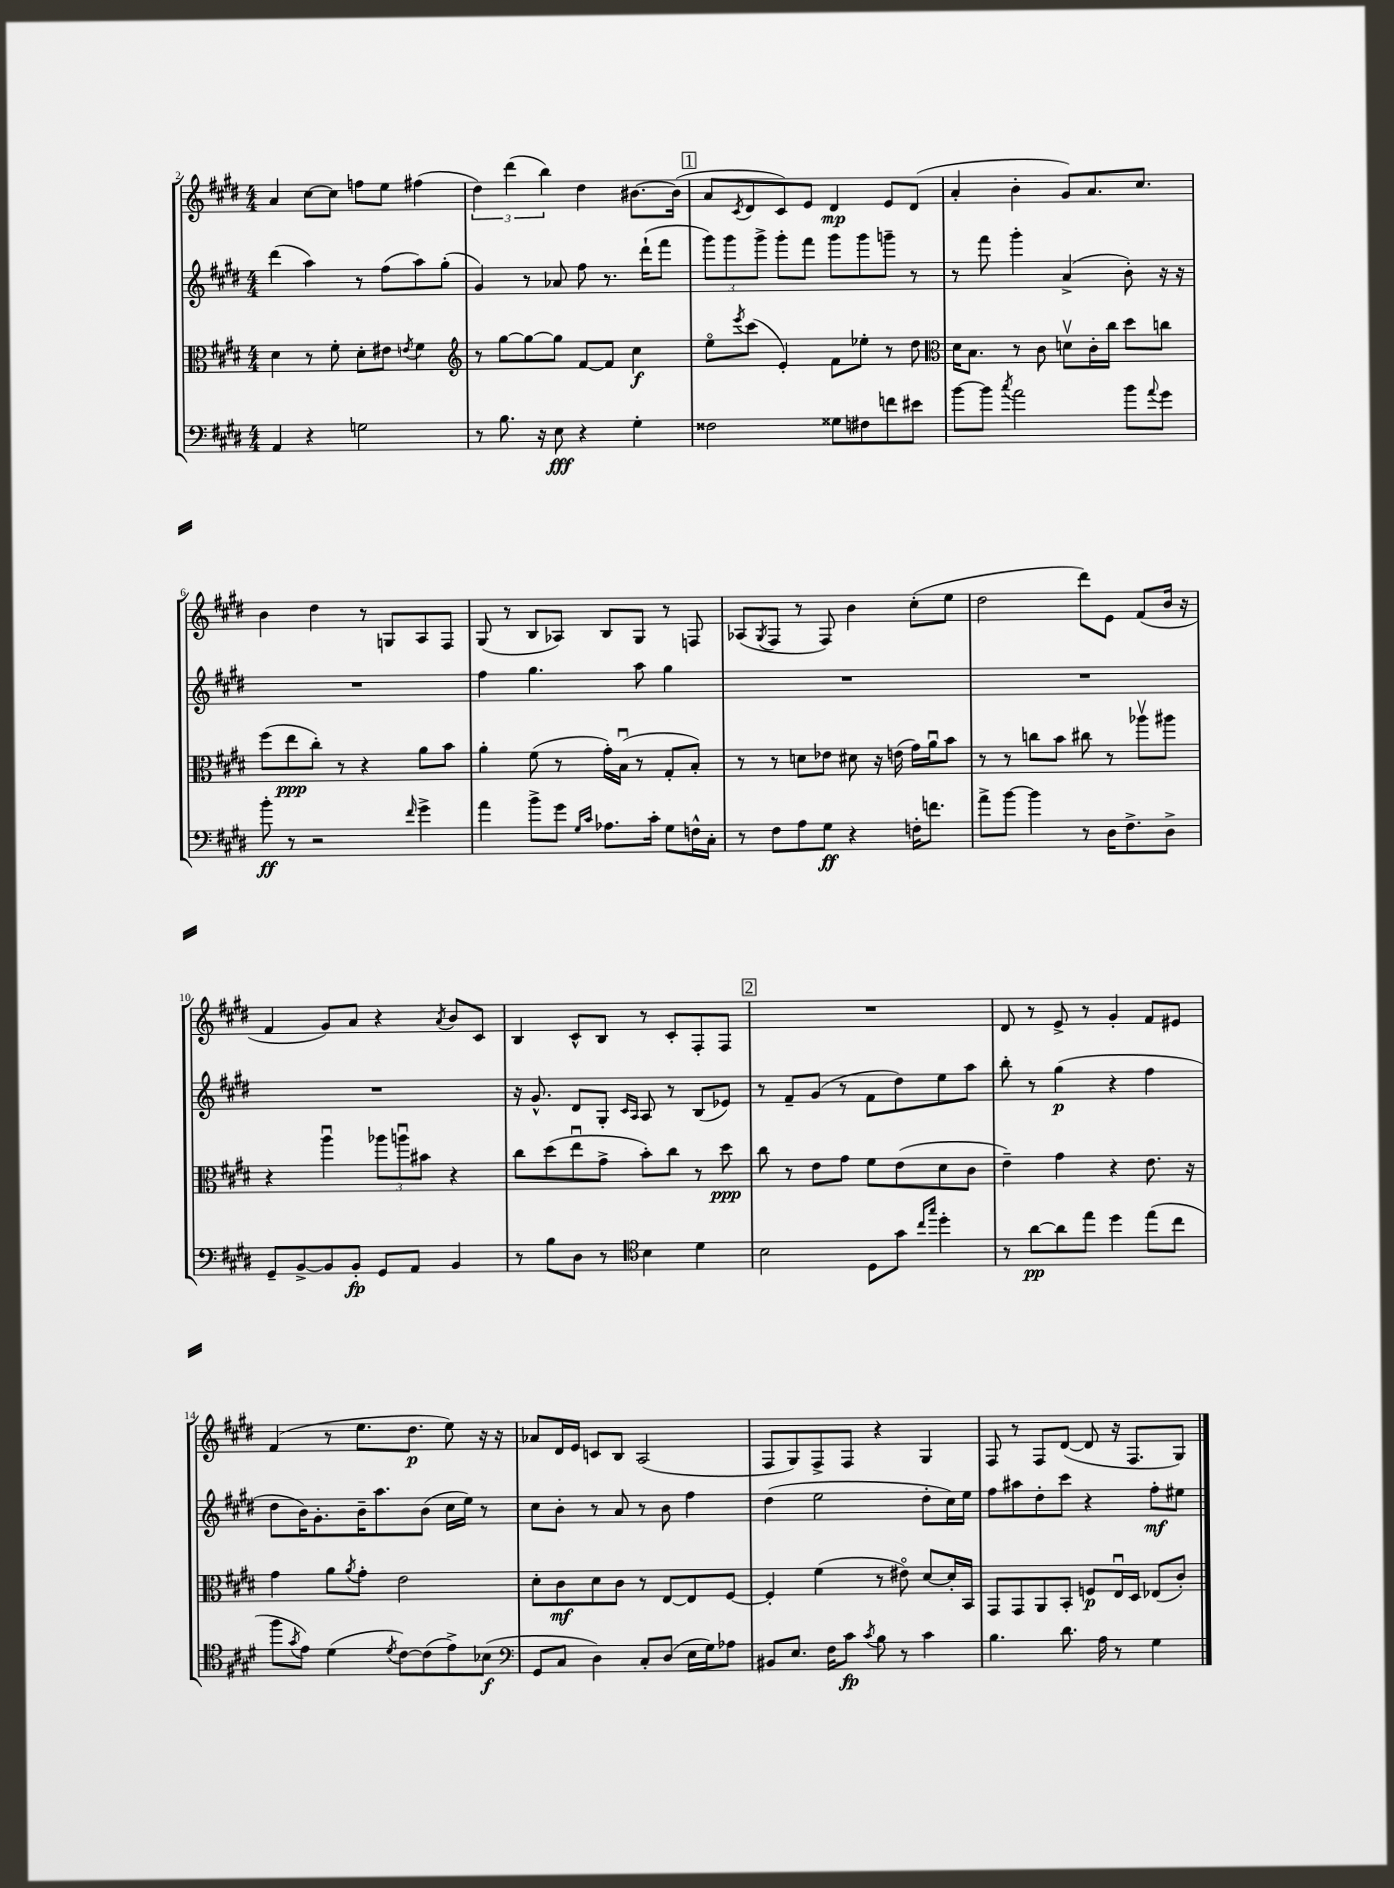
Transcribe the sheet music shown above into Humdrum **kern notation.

**kern	**dynam	**kern	**dynam	**kern	**dynam	**kern	**dynam
*part4	*part4	*part3	*part3	*part2	*part2	*part1	*part1
*staff4	*staff4	*staff3	*staff3	*staff2	*staff2	*staff1	*staff1
*clefF4	*	*clefC3	*	*clefG2	*	*clefG2	*
*k[f#c#g#d#]	*	*k[f#c#g#d#]	*	*k[f#c#g#d#]	*	*k[f#c#g#d#]	*
*M4/4	*	*M4/4	*	*M4/4	*	*M4/4	*
=2	=2	=2	=2	=2	=2	=2	=2
4AA/	.	4d#\	.	(4ddd#\	.	4a/	.
4r	.	8r	.	4aa\)	.	[8cc#\L	.
.	.	8f#'\	.	.	.	8cc#\J]	.
2Gn\	.	8d#'\L	.	8r	.	8ffn\L	.
.	.	8e#X\J	.	(8ff#\L	.	8ee\J	.
.	.	8qen/	.	.	.	.	.
.	.	4f#\	.	8aa\)	.	(4ff#X\	.
.	.	.	.	(8gg#'\J	.	.	.
=3	=3	=3	=3	=3	=3	=3	=3
*	*	*clefG2	*	*	*	*	*
8r	.	8r	.	4g#/)	.	6dd#\)	.
8.B\	.	[8gg#\L	.	.	.	.	.
.	.	.	.	.	.	(6ddd#\	.
.	.	8gg#\_	.	8r	.	.	.
16r	.	.	.	.	.	.	.
.	.	.	.	.	.	6bb\)	.
8E\	fff	8gg#\J]	.	8a-X/	.	.	.
4r	.	[8f#/L	.	8ff#\	.	4dd#\	.
.	.	8f#/J]	.	8.r	.	.	.
4G#'\	.	4cc#\	f	.	.	[8.b#X\L	.
.	.	.	.	(16ddd#`\KL	.	.	.
.	.	.	.	8fff#\J	.	.	.
.	.	.	.	.	.	(16b#\Jk]	.
!!LO:REH:place=s1:t=1
=4	=4	=4	=4	=4	=4	=4	=4
2F##X\	.	8ee\L	.	12ggg#\L)	.	8a/L	.
.	.	.	.	12ggg#\	.	.	.
.	.	8qeee/	.	.	.	8qc#/	.
.	.	(8ccc#\J	.	.	.	8d#/	.
.	.	.	.	12ggg#^\J	.	.	.
.	.	4e'/)	.	8ggg#'\L	.	8c#/)	.
.	.	.	.	8fff#\J	.	8e/J	.
8G##X\L	.	8f#\L	.	8ggg#\L	.	4d#/	mp
8F#X\	.	8ee-X'\J	.	8ggg#\	.	.	.
8fn\	.	8r	.	8gggn~\J	.	8e/L	.
8e#X\J	.	8dd#\	.	8r	.	(8d#/J	.
=5	=5	=5	=5	=5	=5	=5	=5
*	*	*clefC3	*	*	*	*	*
[8b\L	.	16d#\KL	.	8r	.	4a'/	.
.	.	8.B\J	.	.	.	.	.
8b\J]	.	.	.	8fff#\	.	.	.
8qcc#/	.	.	.	.	.	.	.
2a\	.	8r	.	4ggg#'\	.	4b'\	.
.	.	8c#\	.	.	.	.	.
.	.	8dnv\L	.	(4a^/	.	8g#/L)	.
.	.	16c#'\L	.	.	.	8.a/	.
.	.	16cc#\JJ	.	.	.	.	.
8b\L	.	8dd#\L	.	8b'\)	.	.	.
.	.	.	.	.	.	8.cc#/J	.
8qqa/	.	.	.	.	.	.	.
8g#\J	.	8ccn\J	.	16r	.	.	.
.	.	.	.	16r	.	.	.
!!LO:LB:g=z
=6	=6	=6	=6	=6	=6	=6	=6
8b'\	ff	(8ff#\L	.	1r	.	4b\	.
8r	.	8ee\	ppp	.	.	.	.
2r	.	8cc#'\J)	.	.	.	4dd#\	.
.	.	8r	.	.	.	.	.
.	.	4r	.	.	.	8r	.
.	.	.	.	.	.	8Gn/L	.
16qqf#/	.	.	.	.	.	.	.
4g#^\	.	8a\L	.	.	.	8A/	.
.	.	8b\J	.	.	.	8F#/J	.
=7	=7	=7	=7	=7	=7	=7	=7
4a\	.	4a'\	.	4ff#\	.	(8G#/	.
.	.	.	.	.	.	8r	.
8b^\L	.	(8f#\	.	4.gg#\	.	8B/L	.
8g#\J	.	8r	.	.	.	8A-X/J)	.
16qqG#/LL	.	.	.	.	.	.	.
16qqc#/JJ	.	.	.	.	.	.	.
8.A-X\L	.	16g#'\LL)	.	.	.	8B/L	.
.	.	(16Bu\JJ	.	.	.	.	.
.	.	8r	.	8aa\	.	8G#/J	.
16c#'\Jk	.	.	.	.	.	.	.
8G#\L	.	8G#'/L	.	4gg#\	.	8r	.
16Fn^^\L	.	8B'/J)	.	.	.	8Fn/	.
16C#'\JJ	.	.	.	.	.	.	.
=8	=8	=8	=8	=8	=8	=8	=8
8r	.	8r	.	1r	.	(8A-X/L	.
.	.	.	.	.	.	8qG#/	.
8F#\L	.	8r	.	.	.	8F#/J	.
8A\	.	8dn\L	.	.	.	8r	.
8G#\J	ff	8e-X\J	.	.	.	8F#/)	.
4r	.	8d#X\	.	.	.	4b\	.
.	.	16r	.	.	.	.	.
.	.	(16en\	.	.	.	.	.
16Fn'\KL	.	16g#\LL)	.	.	.	(8cc#'\L	.
8.fn\J	.	16au\J	.	.	.	.	.
.	.	8b\J	.	.	.	8ee\J	.
=9	=9	=9	=9	=9	=9	=9	=9
8a^\L	.	8r	.	1r	.	2dd#\	.
[8b\J	.	8r	.	.	.	.	.
4b\]	.	8ccn\L	.	.	.	.	.
.	.	8b\J	.	.	.	.	.
8r	.	8cc#X\	.	.	.	8ddd#\L)	.
16D#\KL	.	8r	.	.	.	8e\J	.
8.F#^\	.	.	.	.	.	.	.
.	.	8aa-Xv\L	.	.	.	(8f#/L	.
8D#^\J	.	8aa#X\J	.	.	.	16b/Jk	.
.	.	.	.	.	.	16r	.
!!LO:LB:g=z
=10	=10	=10	=10	=10	=10	=10	=10
8GG#~/L	.	4r	.	1r	.	4f#/	.
[8BB^/	.	.	.	.	.	.	.
8BB/]	.	4aau\	.	.	.	8g#/L)	.
8BB'/J	fp	.	.	.	.	8a/J	.
8GG#/L	.	12aa-X\L	.	.	.	4r	.
.	.	12aanu\	.	.	.	.	.
8AA/J	.	.	.	.	.	.	.
.	.	12b#X\J	.	.	.	.	.
.	.	.	.	.	.	8qa/	.
4BB/	.	4r	.	.	.	8b/L	.
.	.	.	.	.	.	8c#/J	.
=11	=11	=11	=11	=11	=11	=11	=11
8r	.	8cc#\L	.	16r	.	4B/	.
.	.	.	.	8.g#^^/	.	.	.
8B\L	.	(8dd#\	.	.	.	.	.
8D#\J	.	8eeu\	.	8d#/L	.	8c#^^/L	.
8r	.	8g#^\J	.	8G#'/J	.	8B/J	.
*clefC4	*	*	*	*	*	*	*
.	.	.	.	16qqc#/LL	.	.	.
.	.	.	.	16qqA/JJ	.	.	.
4B\	.	8b'\L)	.	8A/	.	8r	.
.	.	8cc#\J	.	8r	.	8c#'/L	.
4d#\	.	8r	.	(8B/L	.	8F#'/	.
.	.	8dd#\	ppp	8e-X/J)	.	8F#/J	.
!!LO:REH:place=s1:t=2
=12	=12	=12	=12	=12	=12	=12	=12
2B\	.	8cc#\	.	8r	.	1r	.
.	.	8r	.	8f#~/L	.	.	.
.	.	8e\L	.	(8g#/J	.	.	.
.	.	8g#\J	.	8r	.	.	.
8D#\L	.	8f#\L	.	8f#\L	.	.	.
8g#\J	.	(8e\	.	8dd#\)	.	.	.
16qqcc#/LL	.	.	.	.	.	.	.
16qqgg#/JJ	.	.	.	.	.	.	.
4dd#'\	.	8d#\	.	8ee\	.	.	.
.	.	8c#\J	.	8aa\J	.	.	.
=13	=13	=13	=13	=13	=13	=13	=13
8r	.	4e~\)	.	8bb'\	.	8d#/	.
[8a\L	pp	.	.	8r	.	8r	.
8a\]	.	4g#\	.	(4gg#\	p	8e^/	.
8ee\J	.	.	.	.	.	8r	.
4dd#\	.	4r	.	4r	.	4g#'/	.
(8ee\L	.	8.e\	.	4ff#\	.	8f#/L	.
8cc#\J	.	.	.	.	.	8e#X/J	.
.	.	16r	.	.	.	.	.
!!LO:LB:g=z
=14	=14	=14	=14	=14	=14	=14	=14
8ff#\L	.	4g#\	.	8dd#\L	.	(4f#/	.
8qg#/	.	.	.	.	.	.	.
8e\J)	.	.	.	16b\K)	.	.	.
.	.	.	.	8.g#'\	.	.	.
(4d#\	.	8a\L	.	.	.	8r	.
.	.	8qa/	.	.	.	.	.
.	.	8g#'\J	.	16b~\K	.	8.ee\L	.
.	.	.	.	8.aa\	.	.	.
8qd#/	.	.	.	.	.	.	.
[8c#\L)	.	2e\	.	.	.	.	.
.	.	.	.	.	.	8.dd#\J	p
(8c#\]	.	.	.	(8b\J	.	.	.
8e^\)	.	.	.	16cc#\LL	.	8ee\)	.
.	.	.	.	16ee\JJ)	.	.	.
(8B-X\J	f	.	.	8r	.	16r	.
.	.	.	.	.	.	16r	.
=15	=15	=15	=15	=15	=15	=15	=15
*clefF4	*	*	*	*	*	*	*
8GG#/L	.	8d#'\L	.	8cc#\L	.	8a-X/L	.
8C#/J	.	8c#\	mf	8b'\J	.	16d#/L	.
.	.	.	.	.	.	16e/JJ	.
4D#\)	.	8d#\	.	8r	.	8cn/L	.
.	.	8c#\J	.	8a/	.	8B/J	.
8C#'/L	.	8r	.	8r	.	(2A/	.
(8D#/J	.	[8E/L	.	8b\	.	.	.
16E\LL	.	8E/]	.	4ff#\	.	.	.
16G#\J)	.	.	.	.	.	.	.
8A-X\J	.	[8F#/J	.	.	.	.	.
=16	=16	=16	=16	=16	=16	=16	=16
8BB#X/L	.	4F#'/]	.	(4dd#\	.	8F#/L	.
8.E/J	.	.	.	.	.	8G#/)	.
.	.	(4f#\	.	2ee\	.	8F#^/	.
16F#\KL	.	.	.	.	.	.	.
8c#\J	fp	.	.	.	.	8F#/J	.
8qc#/	.	.	.	.	.	.	.
8B\	.	8r	.	.	.	4r	.
8r	.	8e#X\)	.	.	.	.	.
4c#\	.	[8d#/L	.	8dd#'\L	.	4G#/	.
.	.	16d#'/L]	.	16cc#\L)	.	.	.
.	.	16BB/JJ	.	16ee\JJ	.	.	.
=17	=17	=17	=17	=17	=17	=17	=17
4.B\	.	8GG#/L	.	8ff#\L	.	8F#/	.
.	.	8GG#/	.	8aa#X\	.	8r	.
.	.	8AA/	.	8dd#'\	.	8F#/L	.
8.d#\	.	8BB'/J	.	8ccc#\J	.	([8d#/J	.
.	.	8Fn/L	p	4r	.	8d#/]	.
16A\	.	.	.	.	.	.	.
8r	.	16Eu/L	.	.	.	16r	.
.	.	16D#/JJ	.	.	.	8.F#/L	.
4G#\	.	(8E-X/L	.	8ff#'\L	mf	.	.
.	.	8c#'/J)	.	8ee#X\J	.	8G#/J)	.
==	==	==	==	==	==	==	==
*-	*-	*-	*-	*-	*-	*-	*-
